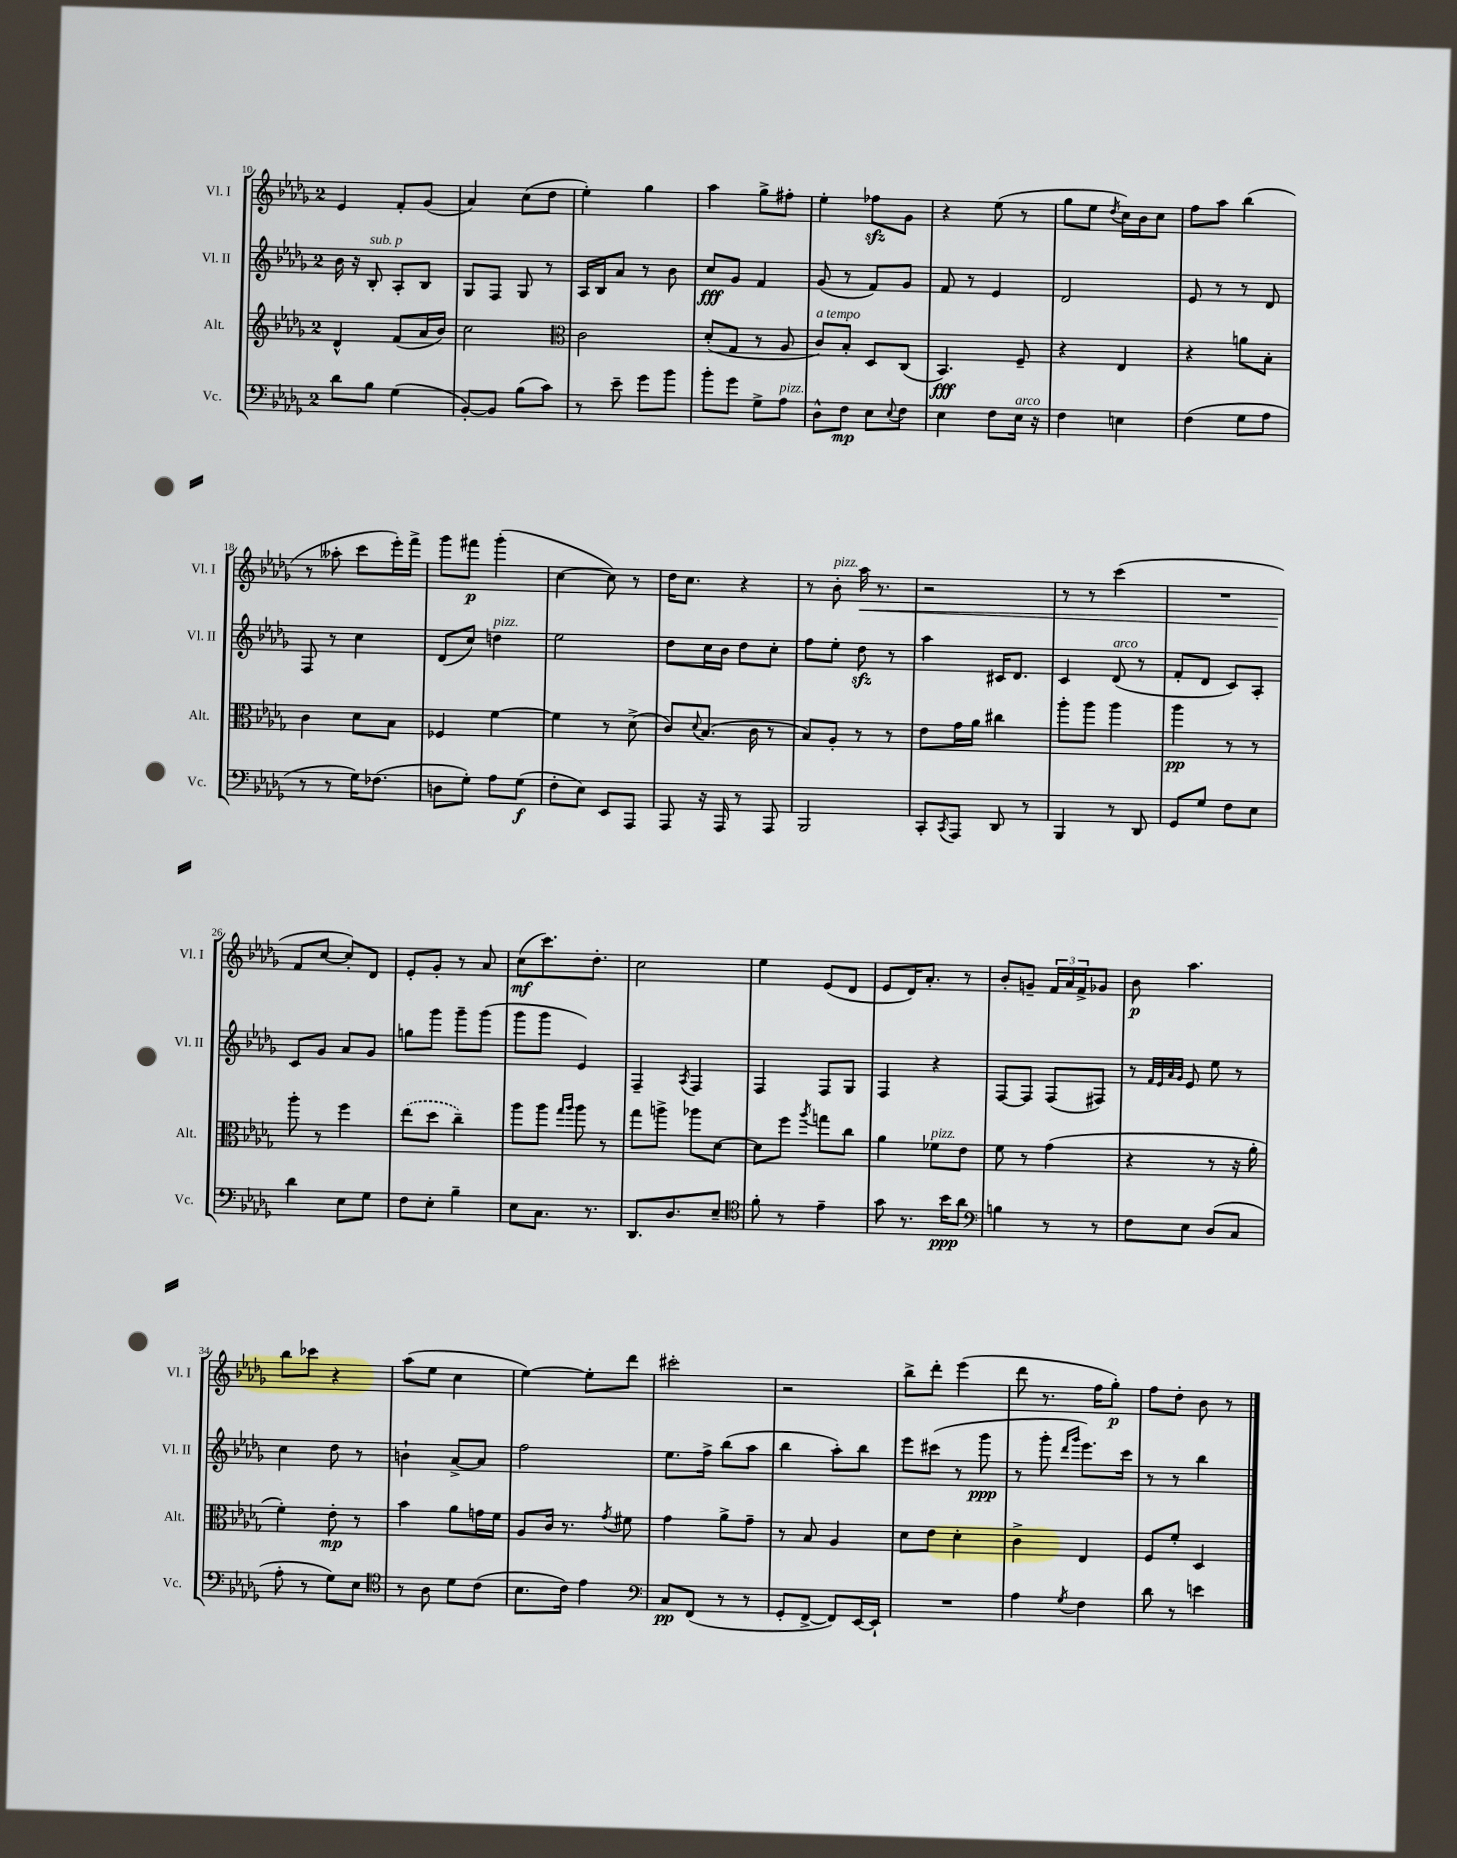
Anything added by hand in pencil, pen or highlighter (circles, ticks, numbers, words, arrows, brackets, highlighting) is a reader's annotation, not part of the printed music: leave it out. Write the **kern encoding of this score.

**kern	**kern	**kern	**kern
*staff4	*staff3	*staff2	*staff1
*clefF4	*clefG2	*clefG2	*clefG2
*k[b-e-a-d-g-]	*k[b-e-a-d-g-]	*k[b-e-a-d-g-]	*k[b-e-a-d-g-]
*M2/4	*M2/4	*M2/4	*M2/4
8d-	4d-^^	16b-	4e-
.	.	16r	.
8B-	.	8B-'	.
(4G-	(8f	8A-'	8f'
.	16a-	8B-	(8g-
.	16b-)	.	.
=	=	=	=
[8BB-')	2cc	8G-	4a-)
8BB-]	.	8F	.
(8B-	.	8G-	(8cc
8c)	.	8r	8dd-
=	=	=	=
*	*clefC3	*	*
8r	2c	16A-	4ee-')
.	.	16B-	.
8e-~	.	8a-	.
8g-	.	8r	4gg-
8b-	.	8b-	.
=	=	=	=
8b-'	(8d-'	8cc	4aa-
8g-	8G-	8g-	.
8G-^	8r	4f	8gg-^
8A-	8A-	.	8ff#'
=	=	=	=
8D-^^	8c)	(8g-	4ee-'
8F	8B-'	8r	.
8E-	8D-	8f)	8ff-
8qqE-	.	.	.
8F	(8C	8g-	8g-
=	=	=	=
4E-	4.BB-)	8f	4r
.	.	8r	.
8F	.	4e-	(8ee-
16E-	8F~	.	8r
16r	.	.	.
=	=	=	=
4F	4r	2d-	8gg-
.	.	.	8ee-
.	.	.	8qdd-
4E	4E-	.	16cc)
.	.	.	16b-
.	.	.	8cc
=	=	=	=
(4F	4r	8e-	8ff
.	.	8r	8aa-
8G-	8a	8r	(4bb-
8A-	8B-'	8d-	.
=	=	=	=
8r	4c	8F	8r
8r	.	8r	8aa--'
16G-)	8d-	4cc	8ccc
(8.F-	.	.	.
.	8B-	.	16eee-')
.	.	.	16fff^
=	=	=	=
8D	4F-	(8d-	8ggg-
8G-')	.	8cc)	8fff#
8A-	[4f	4dd	(4ggg-'
(8G-	.	.	.
=	=	=	=
8F'	4f]	2ee-	[4cc
8E-)	.	.	.
8EE-	8r	.	8cc])
8AAA-	(8d-^	.	8r
=	=	=	=
8AAA-	8c)	8dd-	16dd-
.	.	.	8.cc
.	8qqd-	.	.
16r	(8.B-	16cc	.
16AAA-	.	16b-	.
8r	.	8dd-	4r
.	16c	.	.
8AAA-	8r	8cc'	.
=	=	=	=
2BBB-	8B-)	8ff	8r
.	8A-'	8ee-'	8b-'
.	8r	8dd-	16aa-
.	.	.	8.r
.	8r	8r	.
=	=	=	=
8CC'	8e-	4aa-	2r
8qCC	.	.	.
8AAA-	16g-	.	.
.	16a-	.	.
8DD-	4cc#	16c#	.
.	.	8.d-	.
8r	.	.	.
=	=	=	=
4BBB-	8aa-'	4c	8r
.	8aa-	.	8r
8r	4aa-	(8d-	(4ccc
8DD-	.	8r	.
=	=	=	=
8GG-	4aa-	8f'	2r
8G-	.	8d-	.
8F	8r	8c)	.
8E-	8r	8A-'	.
=	=	=	=
4d-	8aa-'	8c	8f
.	8r	8g-	[8cc
8E-	4ff	8a-	8cc'])
8G-	.	8g-	8d-
=	=	=	=
8F	(8ee-	8gg	8e-'
8E-'	8dd-	8ggg-	8g-'
4B-~	4cc~)	8ggg-~	8r
.	.	(8ggg-	8a-
=	=	=	=
8E-	8aa-	8ggg-	(8cc
8.C	8aa-	8ggg-	8.ccc)
.	16qqgg-	.	.
.	16qqaa-	.	.
.	8aa-	4e-)	.
8.r	.	.	8.dd-'
.	8r	.	.
=	=	=	=
8.DD-	8gg-	4F~	2cc
.	8aa^	.	.
8.D-	.	.	.
.	.	8qA-	.
.	8aa-	4F	.
8E-~	[8d-	.	.
=	=	=	=
*clefC4	*	*	*
8f'	8d-]	4F	4ee-
8r	8ff	.	.
.	8qaa-	.	.
4e-~	8gg	8F	(8e-
.	8cc	8G-	8d-
=	=	=	=
8g-	4a-	4F	8e-
8.r	.	.	16d-)
.	.	.	8.a-'
.	8f-	4r	.
16b-	.	.	.
8a-	8e-	.	8r
=	=	=	=
*clefF4	*	*	*
4B	8f	[8F	8b-'
.	8r	8F]	8g~
8r	(4g-	(8F	24f
.	.	.	24a-
.	.	.	24f^
8r	.	8F#)	8g-
=	=	=	=
8F	4r	8r	8b-
.	.	32qqf	.
.	.	32qqe-	.
.	.	32qqa-	.
.	.	32qqg-	.
8E-	.	8e-	4.aa-
(8D-	8r	8ee-	.
8C	16r	8r	.
.	16a-'	.	.
=	=	=	=
8A-'	4f')	4cc	8bb-
8r	.	.	8ccc-
8G-)	8e-'	8dd-	4r
8E-	8r	8r	.
=	=	=	=
*clefC4	*	*	*
8r	4b-	4b`	(8aa-
8A-	.	.	8ee-
8d-	8a-	[8a-^	4cc
(8c	16g	8a-]	.
.	16f	.	.
=	=	=	=
8.B-	8A-	2ff	[4ee-)
.	16c	.	.
16c)	8.r	.	.
4e-	.	.	8ee-']
.	8qg-	.	.
.	8f#	.	8ddd-
=	=	=	=
*clefF4	*	*	*
8C	4g-	8.ee-	2ccc#'
(8FF	.	.	.
.	.	16ff^	.
8r	8a-^	(8bb-	.
8r	8g-~	8aa-	.
=	=	=	=
8GG-'	8r	4bb-	2r
[8FF^	8B-	.	.
8FF])	4A-	8aa-')	.
[16EE-	.	8bb-	.
16EE-`]	.	.	.
=	=	=	=
2r	8d-	8eee-	8bb-^
.	8e-	(8ccc#	8ddd-'
.	4d-'	8r	(4eee-
.	.	8ggg-	.
=	=	=	=
4A-	4c^	8r	8ddd-
.	.	8ggg-'	8.r
.	.	16qqddd-	.
8qG-	.	16qqggg-	.
4F	4E-	8.eee-)	.
.	.	.	16ff
.	.	.	8gg-')
.	.	16ccc	.
=	=	=	=
8d-	8F	8r	8ff
8r	8f'	8r	8dd-'
4e	4D-	4bb-	8b-
.	.	.	8r
==	==	==	==
*-	*-	*-	*-
